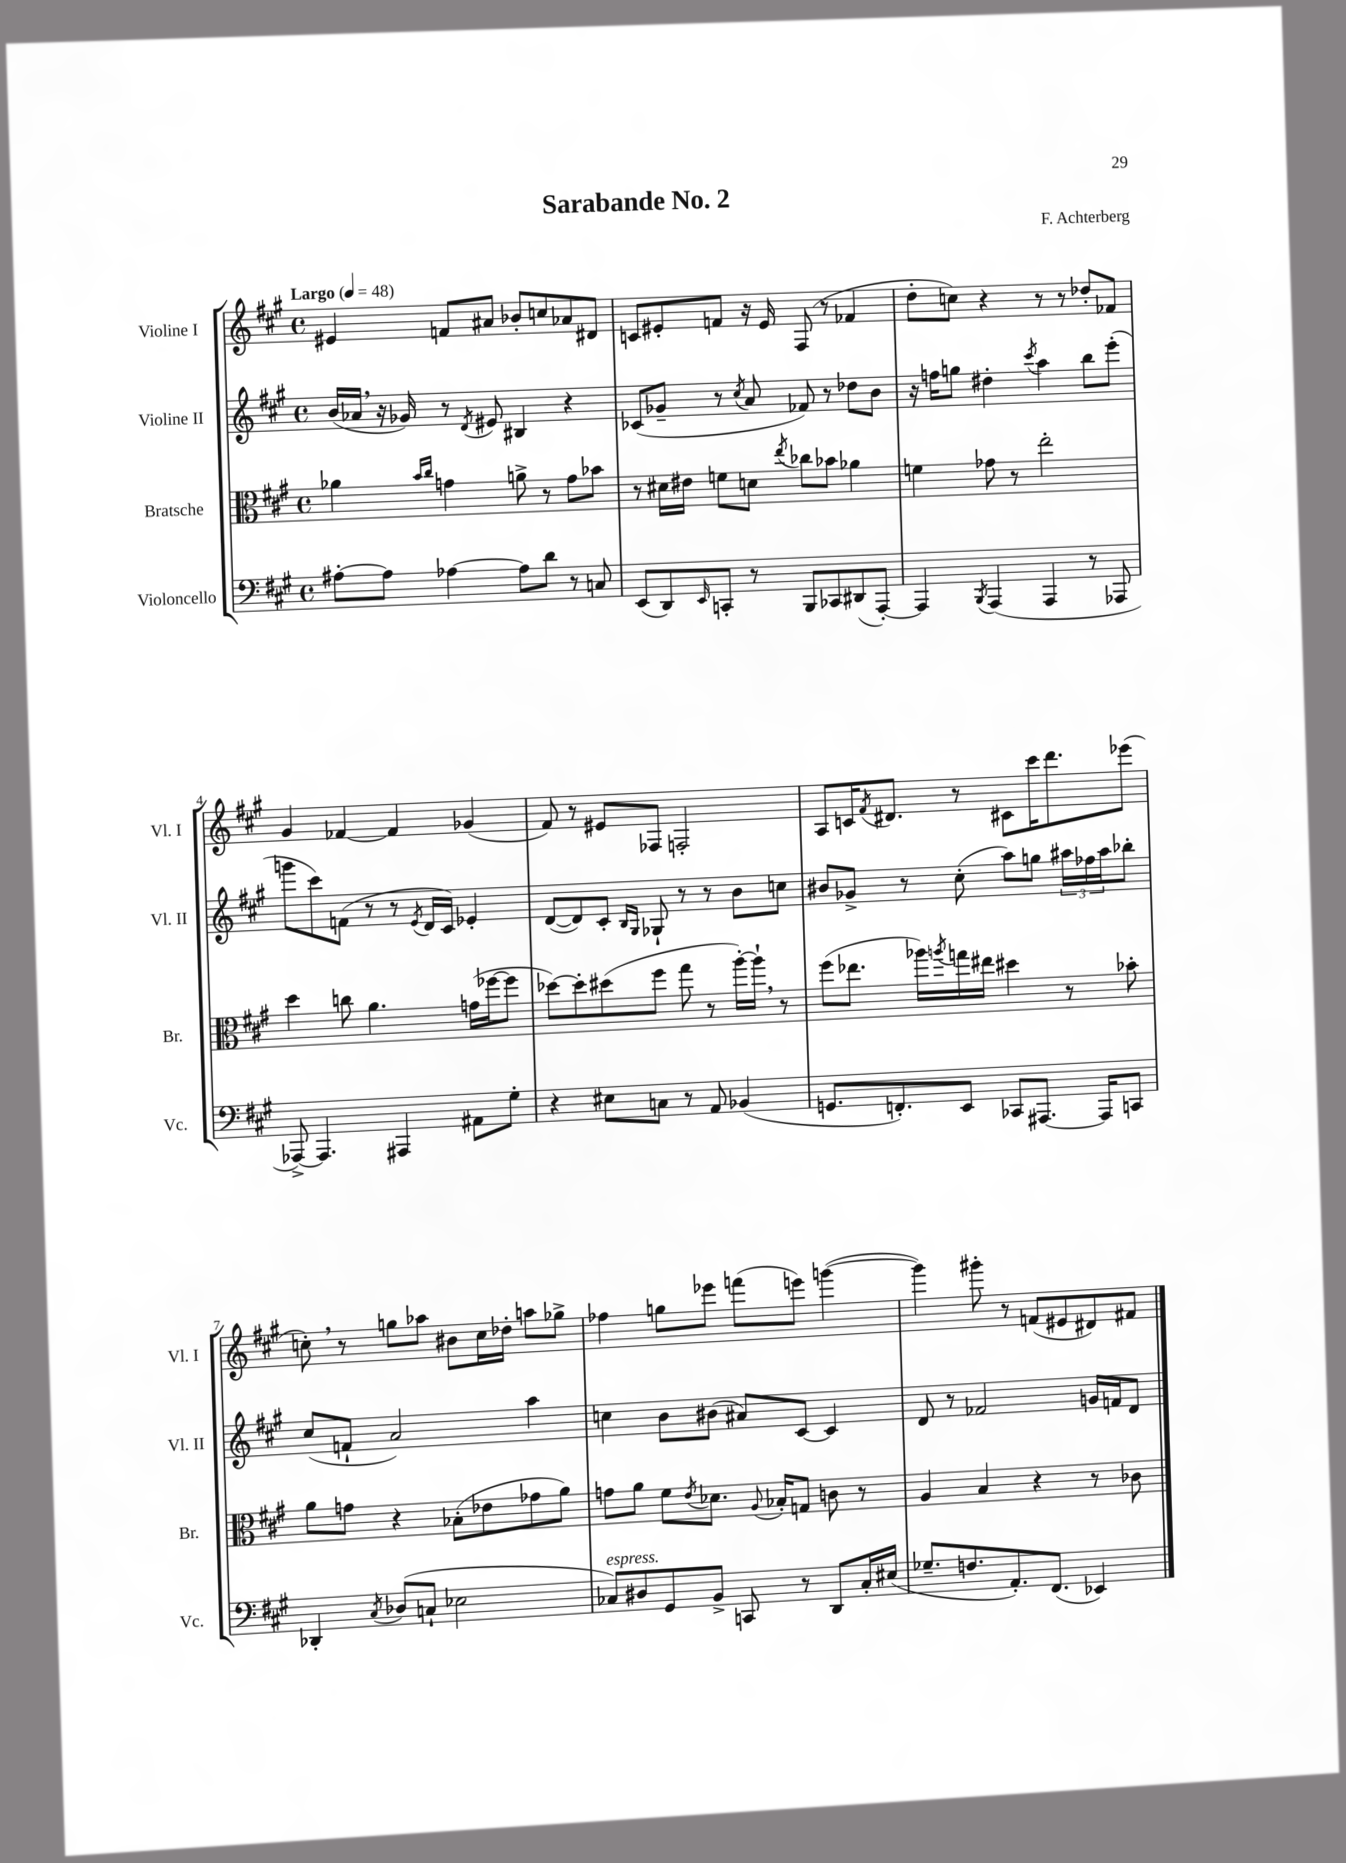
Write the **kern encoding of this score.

**kern	**kern	**kern	**kern
*staff4	*staff3	*staff2	*staff1
*clefF4	*clefC3	*clefG2	*clefG2
*k[f#c#g#]	*k[f#c#g#]	*k[f#c#g#]	*k[f#c#g#]
*M4/4	*M4/4	*M4/4	*M4/4
*met(c)	*met(c)	*met(c)	*met(c)
*MM48	*MM48	*MM48	*MM48
[8A#'	4a-	(16b	4e#
.	.	16a-	.
8A#]	.	16r	.
.	.	16g-)	.
.	16qqb	.	.
.	16qqcc#	.	.
[4A-	4g	8r	8f
.	.	8qd	.
.	.	8e#	8a#
8A-]	8a^	4B#	8b-'
8d	8r	.	8cc
8r	8g	4r	8a-
8C	8b-	.	8d#
=	=	=	=
(8EE	8r	(8c-	8c
8DD)	16d#	8g-~	8e#'
.	16e#	.	.
16qqEE	.	.	.
8CC'	8f	8r	8f
.	.	8qcc#	.
8r	8d	8a	16r
.	.	.	16e#
.	8qee	.	.
8BBB	8cc-	8f-)	(8F#
8CC-	8b-	8r	8r
(8DD#	4a-	8dd-	4f-
[8AAA')	.	8b	.
=	=	=	=
4AAA]	4f	16r	8dd'
.	.	16ff	.
.	.	8gg	8cc)
8qBBB	.	.	.
(4AAA	8g-	4dd#'	4r
.	8r	.	.
.	.	8qccc#	.
4AAA	2ee'	4aa	8r
.	.	.	8r
8r	.	8bb	8dd-'
8AAA-	.	(8eee'	8f-
=	=	=	=
[8AAA-^)	4dd	8ggg	4g#
4.AAA-]	.	8ccc#)	.
.	8cc	(8f	[4f-
.	4.a	8r	.
4AAA#	.	8r	4f-]
.	.	8qe	.
.	.	16d	.
.	.	16c#)	.
8AA#	(16g	4e-'	(4g-
.	[16ff-	.	.
8G#'	8ff-]	.	.
=	=	=	=
4r	[8dd-)	([8d	8f#)
.	8dd-']	8d])	8r
8E#	(8dd#	8c#'	8e#
.	.	16qqB	.
.	.	16qqG#	.
8C	8ff#	8G-`	8F-
8r	8gg#	8r	2F'
8AA	8r	8r	.
(4BB-	[16aa')	8b	.
.	16aa`]	.	.
.	8r	8cc	.
=	=	=	=
8.GG	(8ff#	8b#	8A
.	8.ee-	8g-^	16c
.	.	.	8qf#
8.FF')	.	.	8.d#
.	.	8r	.
.	16aa-)	.	.
.	8qaa	.	.
8EE	16gg	(8cc#'	8r
.	16ee#	.	.
8CC-	4dd#	8aa)	8c#
[8.AAA#	.	8gg	16ccc#
.	.	.	8.ddd
.	8r	24aa#	.
.	.	24ff-	.
16AAA#]	.	.	.
.	.	24aa#	.
8CC	8b-'	8bb-'	(8eee-
=	=	=	=
4DD-'	8a	(8cc#	8cc')
.	8g	8f`	8r
8qC#	.	.	.
(8D-	4r	2a)	8gg
8C`	.	.	8aa-
2E-	(8B-'	.	8b#
.	8e-	.	16cc
.	.	.	16dd-'
.	8g-	4aa	8aa
.	8a)	.	8gg-^
=	=	=	=
8C-)	8g	4cc	4ff-
8D#	8a	.	.
8GG#	8f#	8b	8gg
.	8qe	.	.
8BB^	8.d-	(8b#	8eee-
8CC	.	8a#)	(8fff
.	8qqA	.	.
.	16B-'	.	.
8r	8G	[8c#	8eee)
8DD	8c	4c#]	([4ggg
16C-'	8r	.	.
(16E#	.	.	.
=	=	=	=
8.G-~	4A	8d	4ggg])
.	.	8r	.
8.F	.	.	.
.	4B	2f-	8ggg#'
8.AA')	.	.	8r
.	4r	.	(8f
(8.FF#	.	.	.
.	.	.	8e#
4EE-)	8r	16g	8d#)
.	.	16f	.
.	8c-	8d	8f#
==	==	==	==
*-	*-	*-	*-
